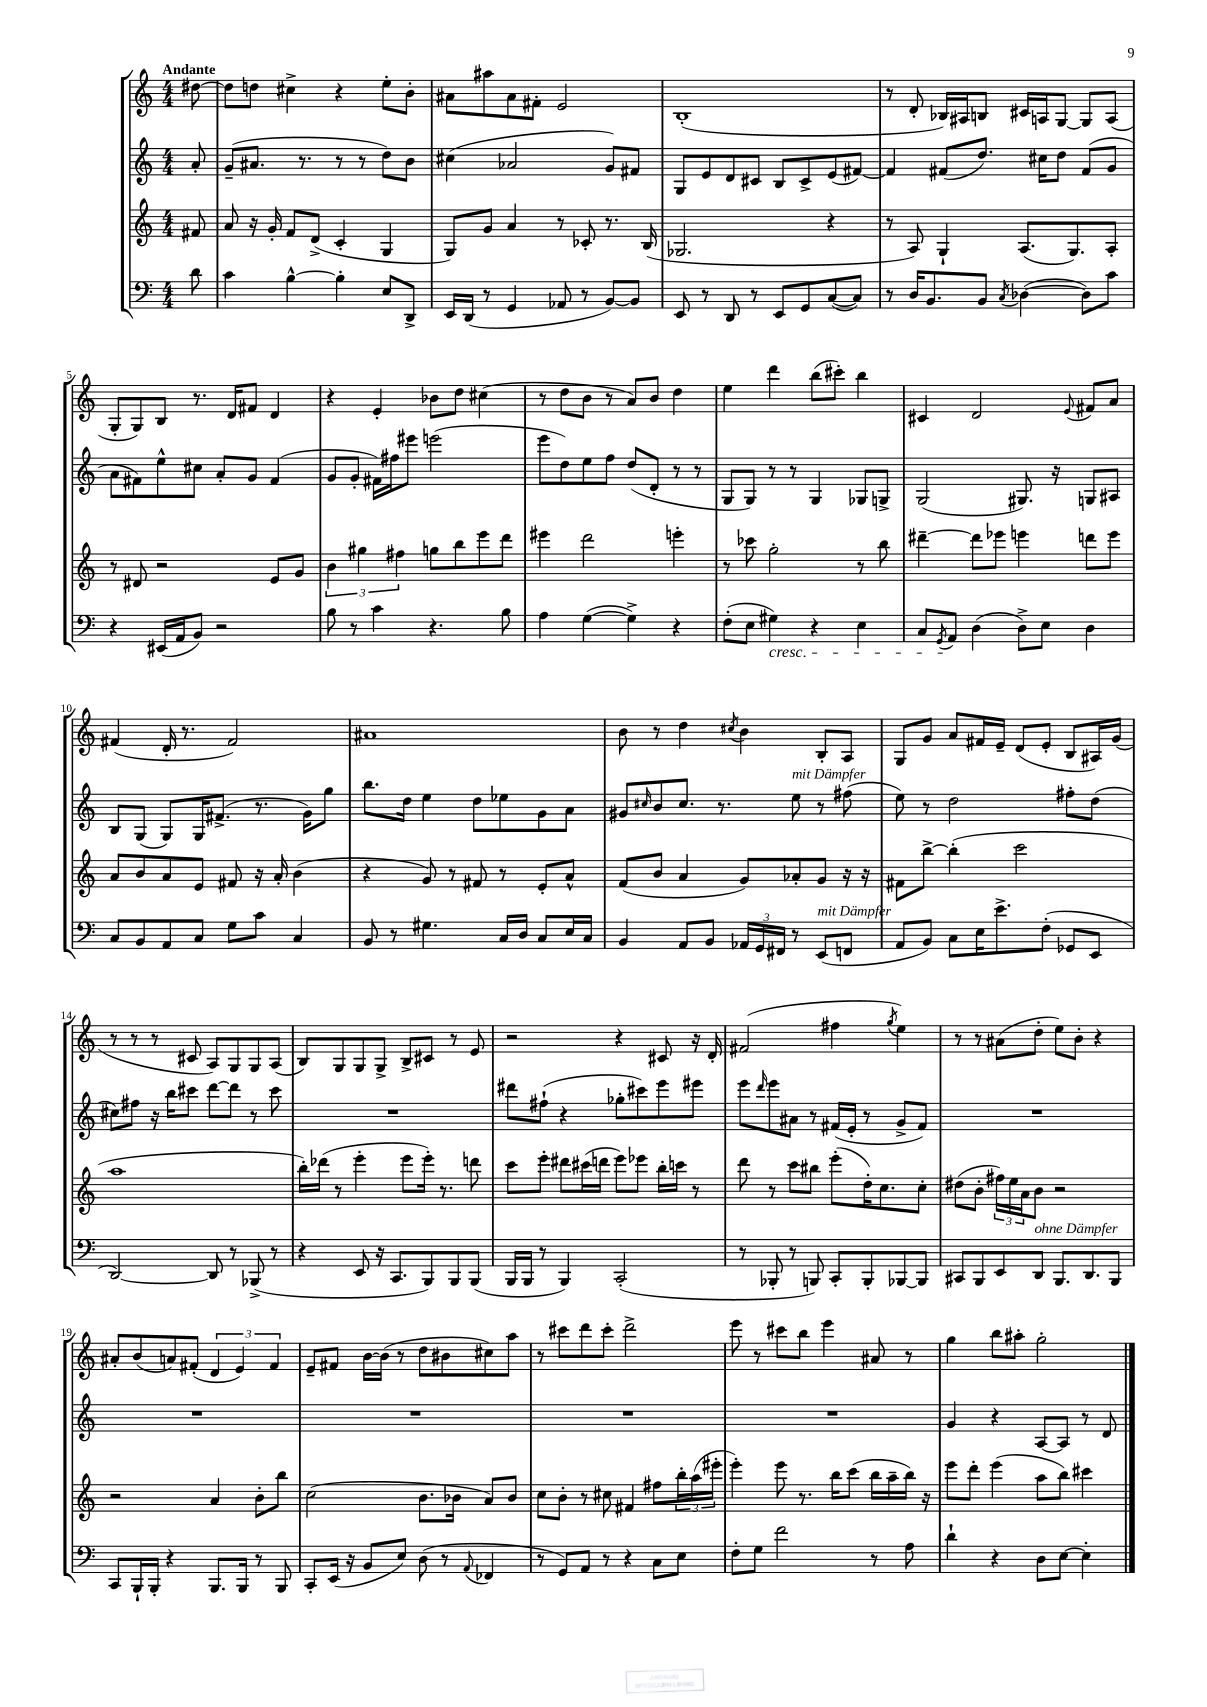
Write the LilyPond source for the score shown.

<<
\new StaffGroup <<
\new Staff = "s0" {
    \clef treble \key c \major \numericTimeSignature \time 4/4 \partial 8 \tempo "Andante"
    dis''8~ |
    dis''8 d''8 cis''4-> r4 e''8-. b'8-. |
    ais'8 ais''8 ais'8 fis'8-. e'2 |
    b1-.( |
    r8 d'8-. bes16) ais16 b8 cis'16 a16 g8~ g8 a8( |
    g8-. g8) b8 r8. d'16 fis'8 d'4 |
    r4 e'4-. bes'8 d''8 cis''4( |
    r8 d''8 b'8 r8 a'8) b'8 d''4 |
    e''4 d'''4 b''8( cis'''8-.) b''4 |
    cis'4 d'2 \appoggiatura { e'8 } fis'8 a'8 |
    fis'4( d'16-. r8. fis'2) |
    ais'1 |
    b'8 r8 d''4 \acciaccatura { cis''8 } b'4 b8-. a8 |
    g8 g'8 a'8 fis'16 e'16-- d'8( e'8-. b8 ais16) g'16( |
    r8 r8 r8 cis'8 a8) g8 g8 a8( |
    b8) g8 g8 g8-> b8-> cis'8 r8 e'8 |
    r2 r4 cis'8 r16 d'16-. |
    fis'2( fis''4 \acciaccatura { g''8 } e''4) |
    r8 r8 ais'8( d''8-. e''8) b'8-. r4 |
    ais'8-. b'8( a'8) fis'8-.( \tuplet 3/2 { d'4 e'4) fis'4 } |
    e'8-- fis'8 b'16~ b'16( r8 d''8 bis'8 cis''8) a''8 |
    r8 cis'''8 d'''8 cis'''8-. d'''2-> |
    e'''8 r8 cis'''8 b''8 e'''4 ais'8 r8 |
    g''4 b''8 ais''8-. g''2-. \bar "|." |
}
\new Staff = "s1" {
    \clef treble \key c \major \numericTimeSignature \time 4/4 \partial 8
    a'8-. |
    g'8--( ais'8. r8. r8 r8 d''8) b'8 |
    cis''4( aes'2 g'8) fis'8 |
    g8 e'8 d'8 cis'8 b8 cis'8-> e'8( fis'8~) |
    fis'4 fis'8( d''8.) cis''16 d''8 fis'8( g'8 |
    a'8 fis'8) e''8-^ cis''8 a'8-. g'8 fis'4( |
    g'8 g'8-. fis'16) fis''16 eis'''8 e'''2( |
    e'''8 d''8) e''8 f''8 d''8( d'8-. r8 r8 |
    g8 g8) r8 r8 g4 ges8 g8-> |
    g2( gis8.) r16 g8 ais8 |
    b8 g8( g8) g16 fis'8.->( r8. g'16) g''8 |
    b''8. d''16 e''4 d''8 ees''8 g'8 a'8 |
    gis'8 \grace { cis''16 } b'8 cis''8. r8. e''8^\markup { \italic "mit Dämpfer" } r8 fis''8( |
    e''8) r8 d''2 fis''8-. d''8( |
    cis''8) fis''8 r16 b''16 cis'''8 d'''8~ d'''8 r8 cis'''8 |
    R1 |
    dis'''8 fis''8-!( r4 ges''8-. cis'''8) e'''8 eis'''8 |
    e'''8 \grace { d'''16 } e'''8 ais'8 r8 fis'16( e'16-. r8 g'8-> fis'8) |
    R1 |
    R1 |
    R1 |
    R1 |
    R1 |
    g'4 r4 a8~ a8 r8 d'8 \bar "|." |
}
\new Staff = "s2" {
    \clef treble \key c \major \numericTimeSignature \time 4/4 \partial 8
    fis'8 |
    a'8 r16 g'16-. f'8 d'8->( c'4-. g4 |
    g8) g'8 a'4 r8 ces'8-. r8. b16( |
    ges2. r4 |
    r8 a8) g4-! a8.( g8.) a8-. |
    r8 dis'8 r2 e'8 g'8 |
    \tuplet 3/2 { b'4 gis''4 fis''4 } g''8 b''8 e'''8 d'''8 |
    eis'''4 d'''2 e'''4-. |
    r8 ces'''8 g''2-. r8 b''8 |
    dis'''4~-- dis'''8 ees'''8 e'''4 d'''8 e'''8 |
    a'8 b'8 a'8 e'8 fis'8 r16 a'16-. b'4( |
    r4 g'8) r8 fis'8 r8 e'8-. a'8-^ |
    f'8( b'8 a'4 g'8) aes'8-. g'8 r16 r16 |
    fis'8 b''8~-> b''4-.( c'''2 |
    a''1 |
    b''16-.) des'''16( r8 e'''4-. e'''8 e'''16-.) r8. d'''8 |
    c'''8 e'''8-. dis'''8 cis'''16( d'''16 e'''8) ees'''8 b''16-. c'''16 r8 |
    d'''8 r8 c'''8 bis''8 e'''8-.( d''16-.) c''8. c''8-. |
    dis''8( b'8-. \tuplet 3/2 { fis''16) e''16 a'16 } b'8 r2 |
    r2 a'4 b'8-. b''8 |
    c''2( b'8. bes'16 a'8) bes'8 |
    c''8 b'8-. r8 cis''8 fis'4 fis''8 \tuplet 3/2 { b''16-. a''16( eis'''16-. } |
    e'''4-.) e'''8 r8. b''16 c'''8( b''16 a''16-- b''16) r16 |
    e'''8 d'''8-. e'''4( a''8 b''8) cis'''4 \bar "|." |
}
\new Staff = "s3" {
    \clef bass \key c \major \numericTimeSignature \time 4/4 \partial 8
    d'8 |
    c'4 b4~-^ b4-. e8 d,8-> |
    e,16 d,16( r8 g,4 aes,8 r8 b,8~) b,8 |
    e,8 r8 d,8 r8 e,8 g,8 c8~( c8) |
    r8 d16 b,8. b,8 \acciaccatura { c8 } des4~( des8) c'8 |
    r4 eis,16( a,16 b,8) r2 |
    b8 r8 c'4 r4. b8 |
    a4 g4~( g4->) r4 |
    f8-.( e8 gis4\cresc) r4 e4 |
    c8 \acciaccatura { g,8 } a,8\! d4( d8->) e8 d4 |
    c8 b,8 a,8 c8 g8 c'8 c4 |
    b,8 r8 gis4. c16 d16 c8 e16 c16 |
    b,4 a,8 b,8 \tuplet 3/2 { aes,16 g,16 fis,16 } r8 e,8^\markup { \italic "mit Dämpfer" }( f,8 |
    a,8 b,8) c8 e16 e'8.-> f8-.( ges,8 e,8 |
    d,2~) d,8 r8 bes,,8->( r8 |
    r4 e,8 r16 c,8. b,,8) b,,8 b,,8( |
    b,,16 b,,16 r8 b,,4) c,2-.( |
    r8 bes,,8-. r8 b,,8) c,8-. b,,8-. bes,,8~ bes,,8 |
    cis,8 b,,8 e,8 d,8^\markup { \italic "ohne Dämpfer" } b,,8. d,8. b,,8 |
    c,8 b,,16-! b,,16-. r4 b,,8. b,,16 r8 b,,8 |
    c,8-. e,16( r16 b,8 e8) d8( r8 \appoggiatura { a,8 } fes,4 |
    r8 g,8) a,8 r8 r4 c8 e8 |
    f8-. g8 f'2 r8 a8 |
    d'4-! r4 d8 e8~ e4-. \bar "|." |
}
>>
>>
